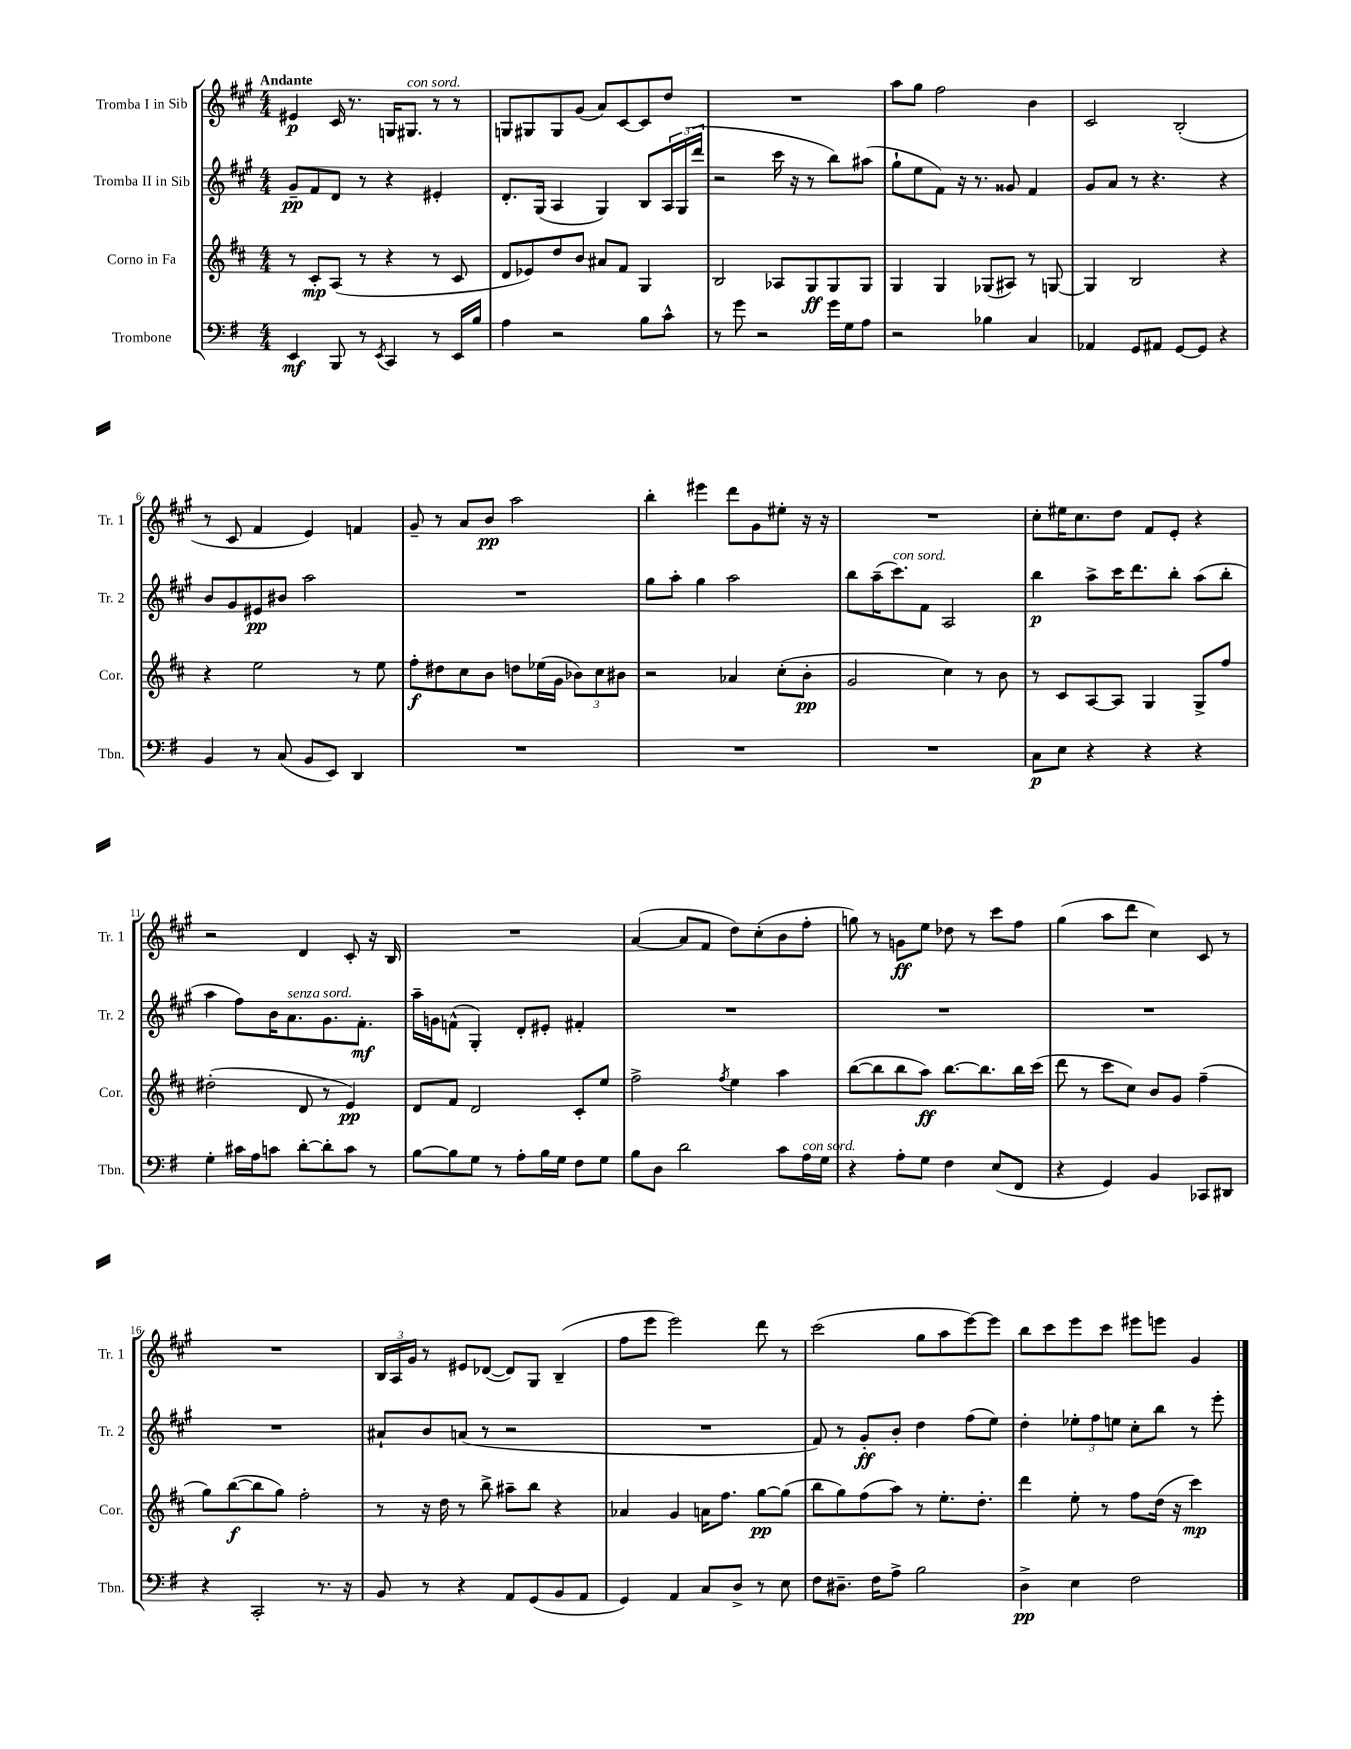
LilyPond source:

<<
\new StaffGroup <<
\new Staff = "s0" \with { instrumentName = "Tromba I in Sib" shortInstrumentName = "Tr. 1" } {
    \clef treble \key a \major \numericTimeSignature \time 4/4 \tempo "Andante"
    eis'4\p cis'16 r8. g16 gis8.^\markup { \italic "con sord." } r8 r8 |
    g8 gis8 gis8 gis'8( a'8) cis'8~ cis'8 d''8 |
    R1 |
    a''8 gis''8 fis''2 b'4 |
    cis'2 b2-.( |
    r8 cis'8 fis'4 e'4) f'4 |
    gis'8-- r8 a'8 b'8\pp a''2 |
    b''4-. eis'''4 d'''8 gis'8 eis''8-. r16 r16 |
    R1 |
    cis''8-. eis''16 cis''8. d''8 fis'8 e'8-. r4 |
    r2 d'4 cis'8-. r16 b16 |
    R1 |
    a'4~( a'8 fis'8 d''8) cis''8-.( b'8 fis''8-. |
    g''8) r8 g'8\ff e''8 des''8 r8 cis'''8 fis''8 |
    gis''4( a''8 d'''8 cis''4) cis'8 r8 |
    R1 |
    \tuplet 3/2 { b16 a16 gis'16 } r8 eis'8 des'8~( des'8) gis8 b4--( |
    fis''8 e'''8 e'''2) d'''8 r8 |
    cis'''2( gis''8 a''8 e'''8~) e'''8 |
    b''8 cis'''8 e'''8 cis'''8 eis'''8 e'''8 gis'4 \bar "|." |
}
\new Staff = "s1" \with { instrumentName = "Tromba II in Sib" shortInstrumentName = "Tr. 2" } {
    \clef treble \key a \major \numericTimeSignature \time 4/4
    gis'8--\pp fis'8 d'8 r8 r4 eis'4-. |
    d'8.-. gis16( a4 gis4) b8 \tuplet 3/2 { a16 gis16( d'''16 } |
    r2 cis'''16 r16 r8 b''8) ais''8( |
    gis''8-! e''8 fis'8) r16 r8. gisis'8 fis'4 |
    gis'8 a'8 r8 r4. r4 |
    b'8 gis'8 eis'8\pp bis'8 a''2 |
    R1 |
    gis''8 a''8-. gis''4 a''2 |
    b''8 a''16--( cis'''8.^\markup { \italic "con sord." }) fis'8 a2 |
    b''4\p a''8-> cis'''16 d'''8. b''8-. a''8( b''8-. |
    a''4 fis''8) b'16 a'8.^\markup { \italic "senza sord." } gis'8. fis'8.-.\mf |
    a''16-- g'16 f'8-^( gis4-.) d'8-. eis'8-. fis'4-. |
    R1 |
    R1 |
    R1 |
    R1 |
    ais'8-! b'8 a'8( r8 r2 |
    R1 |
    fis'8) r8 gis'8-.\ff b'8-. d''4 fis''8( e''8) |
    d''4-. \tuplet 3/2 { ees''8-. fis''8 e''8 } cis''8-. b''8 r8 e'''8-. \bar "|." |
}
\new Staff = "s2" \with { instrumentName = "Corno in Fa" shortInstrumentName = "Cor." } {
    \clef treble \key d \major \numericTimeSignature \time 4/4
    r8 cis'8-.\mp a8( r8 r4 r8 cis'8 |
    d'8 ees'8) d''8 b'8 ais'8 fis'8 g4 |
    b2 aes8 g8\ff g8 g8 |
    g4 g4 ges8( ais8) r8 g8~ |
    g4 b2 r4 |
    r4 e''2 r8 e''8 |
    fis''8-.\f dis''8 cis''8 b'8 d''8 ees''16( g'16 \tuplet 3/2 { bes'8) cis''8 bis'8 } |
    r2 aes'4 cis''8-.( b'8-.\pp |
    g'2 cis''4) r8 b'8 |
    r8 cis'8 a8~ a8 g4 g8-> fis''8 |
    dis''2-.( d'8 r8 e'4\pp) |
    d'8 fis'8 d'2 cis'8-. e''8 |
    fis''2-> \acciaccatura { fis''8 } e''4 a''4 |
    b''8~( b''8 b''8 a''8\ff) b''8.~ b''8. b''16 cis'''16( |
    d'''8 r8 cis'''8 cis''8) b'8 g'8 fis''4--( |
    g''8) b''8~\f( b''8 g''8) fis''2-. |
    r8 r16 d''16 r8 b''8-> ais''8-- b''8 r4 |
    aes'4 g'4 a'16 fis''8. g''8~\pp g''8( |
    b''8 g''8) fis''8( a''8) r8 e''8.-. d''8.-. |
    d'''4 e''8-. r8 fis''8 d''16( r16 cis'''4\mp) \bar "|." |
}
\new Staff = "s3" \with { instrumentName = "Trombone" shortInstrumentName = "Tbn." } {
    \clef bass \key g \major \numericTimeSignature \time 4/4
    e,4\mf b,,8 r8 \acciaccatura { e,8 } c,4 r8 e,16 b16 |
    a4 r2 b8 c'8-^ |
    r8 g'8 r2 g'16 g16 a8 |
    r2 bes4 c4 |
    aes,4 g,8 ais,8 g,8~ g,8 r4 |
    b,4 r8 c8( b,8 e,8) d,4 |
    R1 |
    R1 |
    R1 |
    c8\p e8 r4 r4 r4 |
    g4-. cis'16 a16 c'8 d'8~-. d'8-. c'8 r8 |
    b8~ b8 g8 r8 a8-. b16 g16 fis8 g8 |
    b8 d8 d'2 c'8 a16^\markup { \italic "con sord." } g16 |
    r4 a8-. g8 fis4 e8( fis,8 |
    r4 g,4) b,4 ces,8 dis,8 |
    r4 c,2-. r8. r16 |
    b,8 r8 r4 a,8 g,8( b,8 a,8 |
    g,4) a,4 c8 d8-> r8 e8 |
    fis8 dis8.-- fis16 a8-> b2 |
    d4->\pp e4 fis2 \bar "|." |
}
>>
>>
